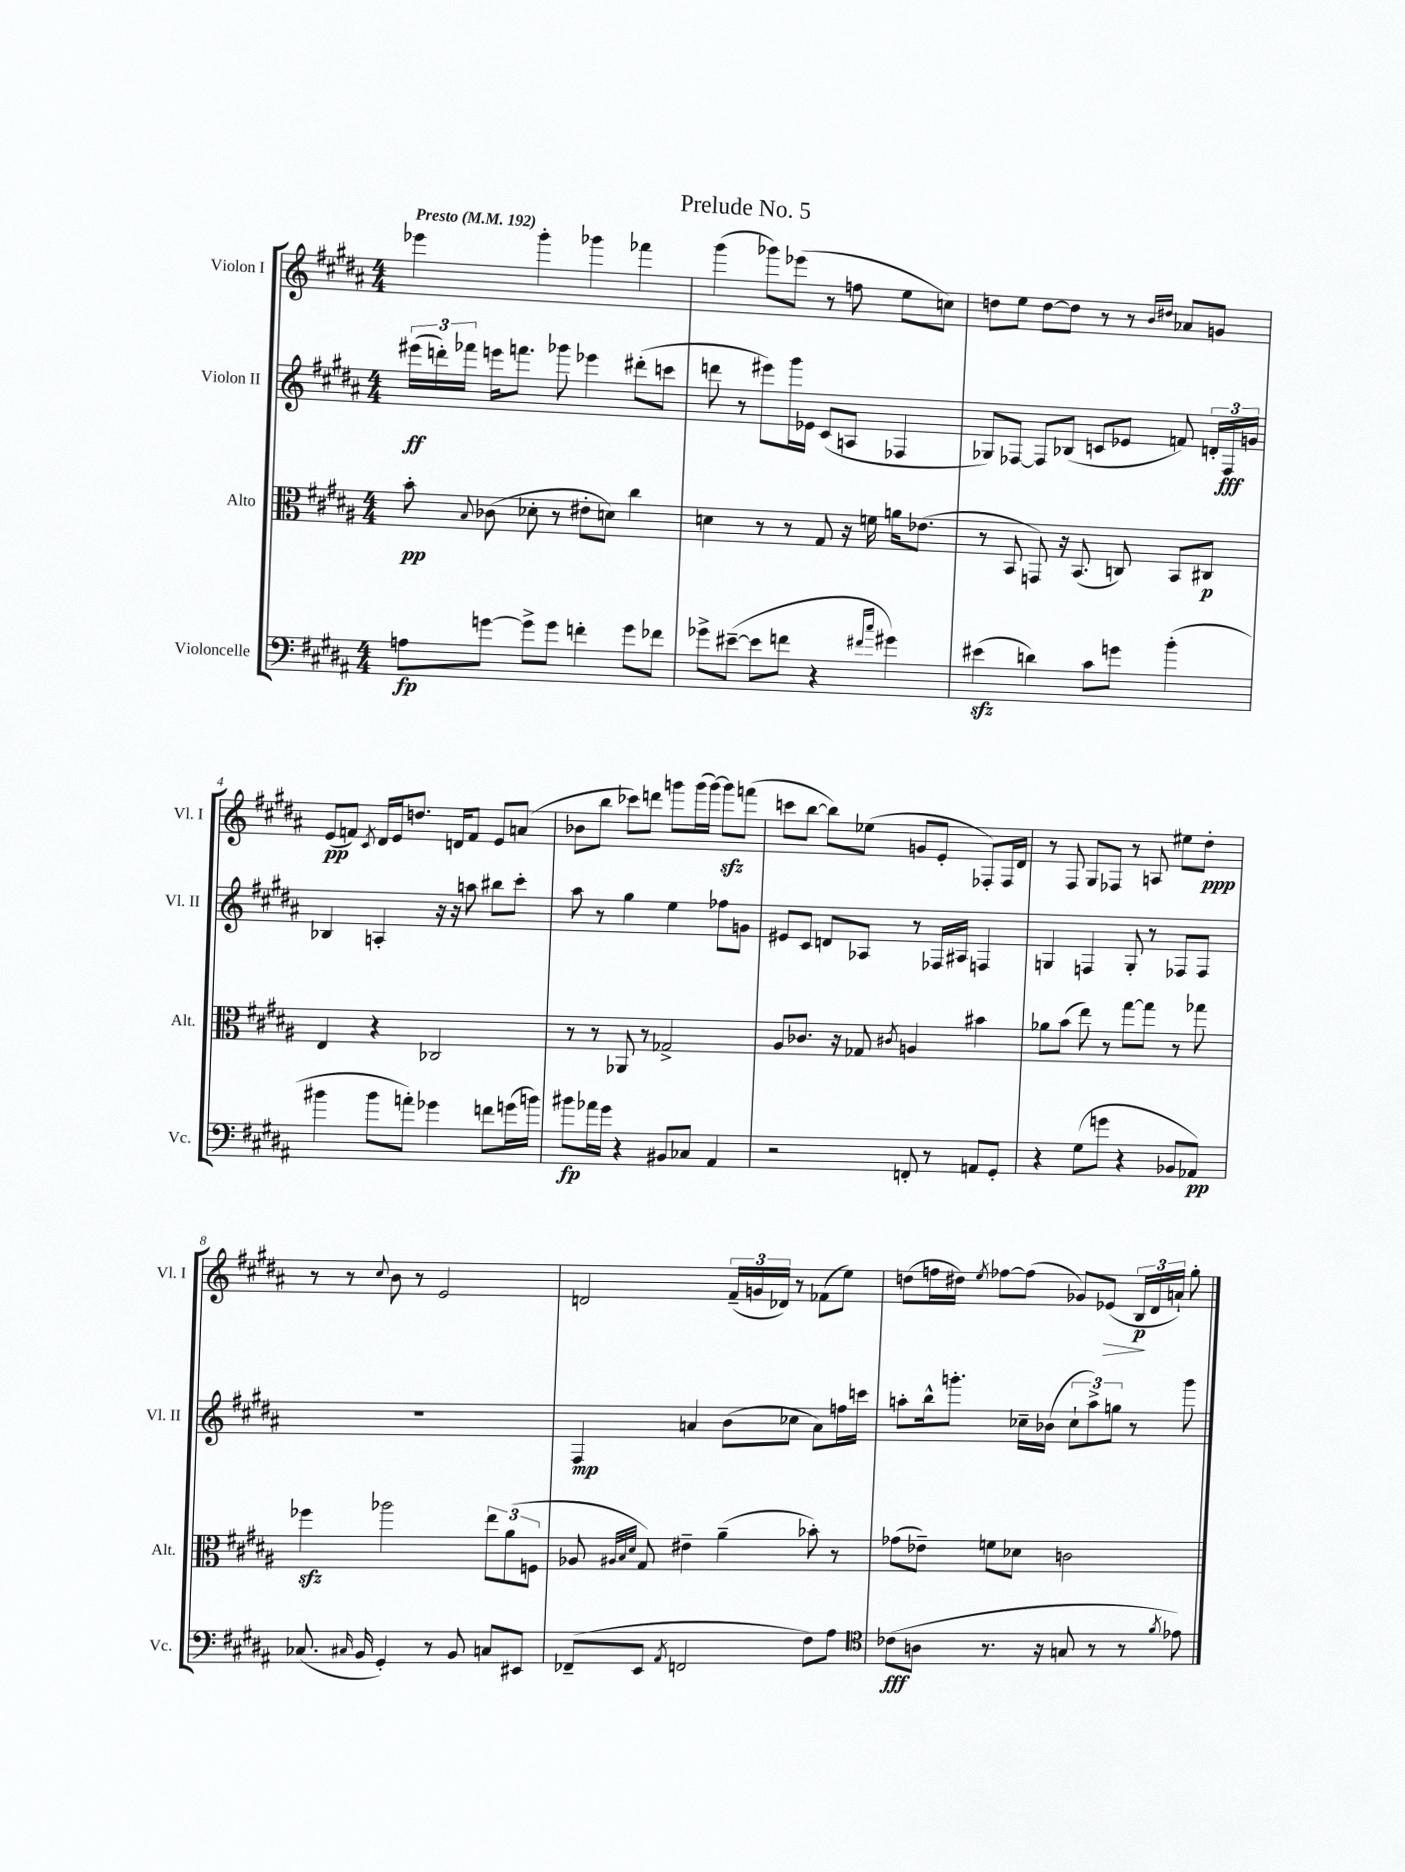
\header { title = "Prelude No. 5" }
<<
\new StaffGroup <<
\new Staff = "s0" \with { instrumentName = "Violon I" shortInstrumentName = "Vl. I" } {
    \clef treble \key b \major \numericTimeSignature \time 4/4 \tempo "Presto" 4 = 192
    \autoBeamOff ees'''4 gis'''4-. ges'''4 fes'''4 |
    gis'''4( ges'''8[) ees'''8]( r8 f''8 e''8[ c''8]) |
    d''8[ e''8] d''8[~ d''8] r8 r8 \grace { b'16[ dis''16] } aes'8[ g'8] |
    e'8[\pp( f'8]) \acciaccatura { cis'8 } dis'16[ e'16 d''8.] d'16[ f'8] e'8[ a'8]( |
    bes'8[ b''8] ces'''8[) d'''8] g'''8[ g'''16( g'''16]~) g'''8[\sfz f'''8]( |
    c'''8[ b''8]~ b''8[) ees''8]( g'8[ e'8]-. fes8[-.) fes16 dis'16] |
    r8 fis8 gis8[ fes8] r8 a8 eis''8[ dis''8]-.\ppp |
    r8 r8 \appoggiatura { cis''8 } b'8 r8 e'2 |
    d'2 \tuplet 3/2 { fis'16[--( g'16 des'16]) } r8 fes'8[( e''8]) |
    d''8[( f''16 dis''16]) \acciaccatura { e''8 } fes''8[~ fes''8]( ges'8[) ees'8]\>( \tuplet 3/2 { b16[\p\! dis'16 a'16]-!) } gis''8-. \bar "|." |
}
\new Staff = "s1" \with { instrumentName = "Violon II" shortInstrumentName = "Vl. II" } {
    \clef treble \key b \major \numericTimeSignature \time 4/4
    \autoBeamOff \tuplet 3/2 { eis'''16[\ff( d'''16-.) fes'''16] } e'''16[ f'''8.] ges'''8 ees'''4 dis'''8[-.( c'''8] |
    d'''8 r8 eis'''8[) gis'''16 ees'16] cis'8[( a8] fes4 |
    ges8[) fes8]~ fes8[ bes8]( c'8[ ees'8] f'8) \tuplet 3/2 { d'16[-. fes16\fff g'16] } |
    bes4 a4-. r16 r16 a''8 bis''8[ cis'''8]-. |
    ais''8 r8 gis''4 e''4 fes''8[ g'8] |
    eis'8[ cis'8] d'8[ aes8] r8 fes16[ ais16] f4 |
    g4 f4 g8-. r8 fes8[ fes8] |
    R1 |
    fis4\mp a'4 b'8[( ces''8] a'8[) f''16 c'''16] |
    a''8[-. b''16-^ g'''8.]-. ces''16[-- bes'16]( \tuplet 3/2 { ces''8[-! a''8->) g''8] } r8 g'''8 \bar "|." |
}
\new Staff = "s2" \with { instrumentName = "Alto" shortInstrumentName = "Alt." } {
    \clef alto \key b \major \numericTimeSignature \time 4/4
    \autoBeamOff b'8-.\pp \appoggiatura { b8 } ces'8( des'8-. r8 eis'8[-. d'8]) cis''4 |
    d'4 r8 r8 gis8 r16 f'16 a'16[ ees'8.]( |
    r8 b,8 g,8) r16 b,8.( c8) b,8[ cis8]\p |
    e4 r4 ces2 |
    r8 r8 aes,8 r8 ges2-> |
    ais8[ ces'8.] r16 ges8 \acciaccatura { cis'8 } a4 bis'4 |
    aes'8[ b'8]( e''8) r8 gis''8[~ gis''8] r8 ges''8 |
    fes''4\sfz aes''2 \tuplet 3/2 { e''8[ ais'8( f8] } |
    aes8 \grace { ais32[ b32 dis'32] } gis8) eis'4-- ais'4--( bes'8-.) r8 |
    ges'8[( ees'8]--) f'8[ des'8] c'2 \bar "|." |
}
\new Staff = "s3" \with { instrumentName = "Violoncelle" shortInstrumentName = "Vc." } {
    \clef bass \key b \major \numericTimeSignature \time 4/4
    \autoBeamOff a8[\fp g'8]~ g'8[-> g'8] f'4-. g'8[ fes'8] |
    ges'8[-> eis'8]~--( eis'8[ f'8] r4 \grace { fis'16[ cis''16] } gis'4) |
    eis'4\sfz( d'4) cis'8[ g'8] b'4-.( |
    bis'4 bis'8[ a'8]-.) ges'4 f'8[ g'16( b'16]) |
    bis'8[\fp aes'16 gis'16] r4 bis,8[ ces8] ais,4 |
    r2 f,8-. r8 a,8[ gis,8]-. |
    r4 gis8[( g'8] r4 bes,8[ aes,8]\pp) |
    ces8.( \grace { cis16 } b,16 gis,4-.) r8 b,8 c8[ eis,8] |
    fes,8[--( e,8] \acciaccatura { ais,8 } f,2 fis8[) ais8] |
    \clef tenor ces'8[\fff( a8] r8. r16 g8 r8 r8 \acciaccatura { fis'8 } ees'8) \bar "|." |
}
>>
>>
